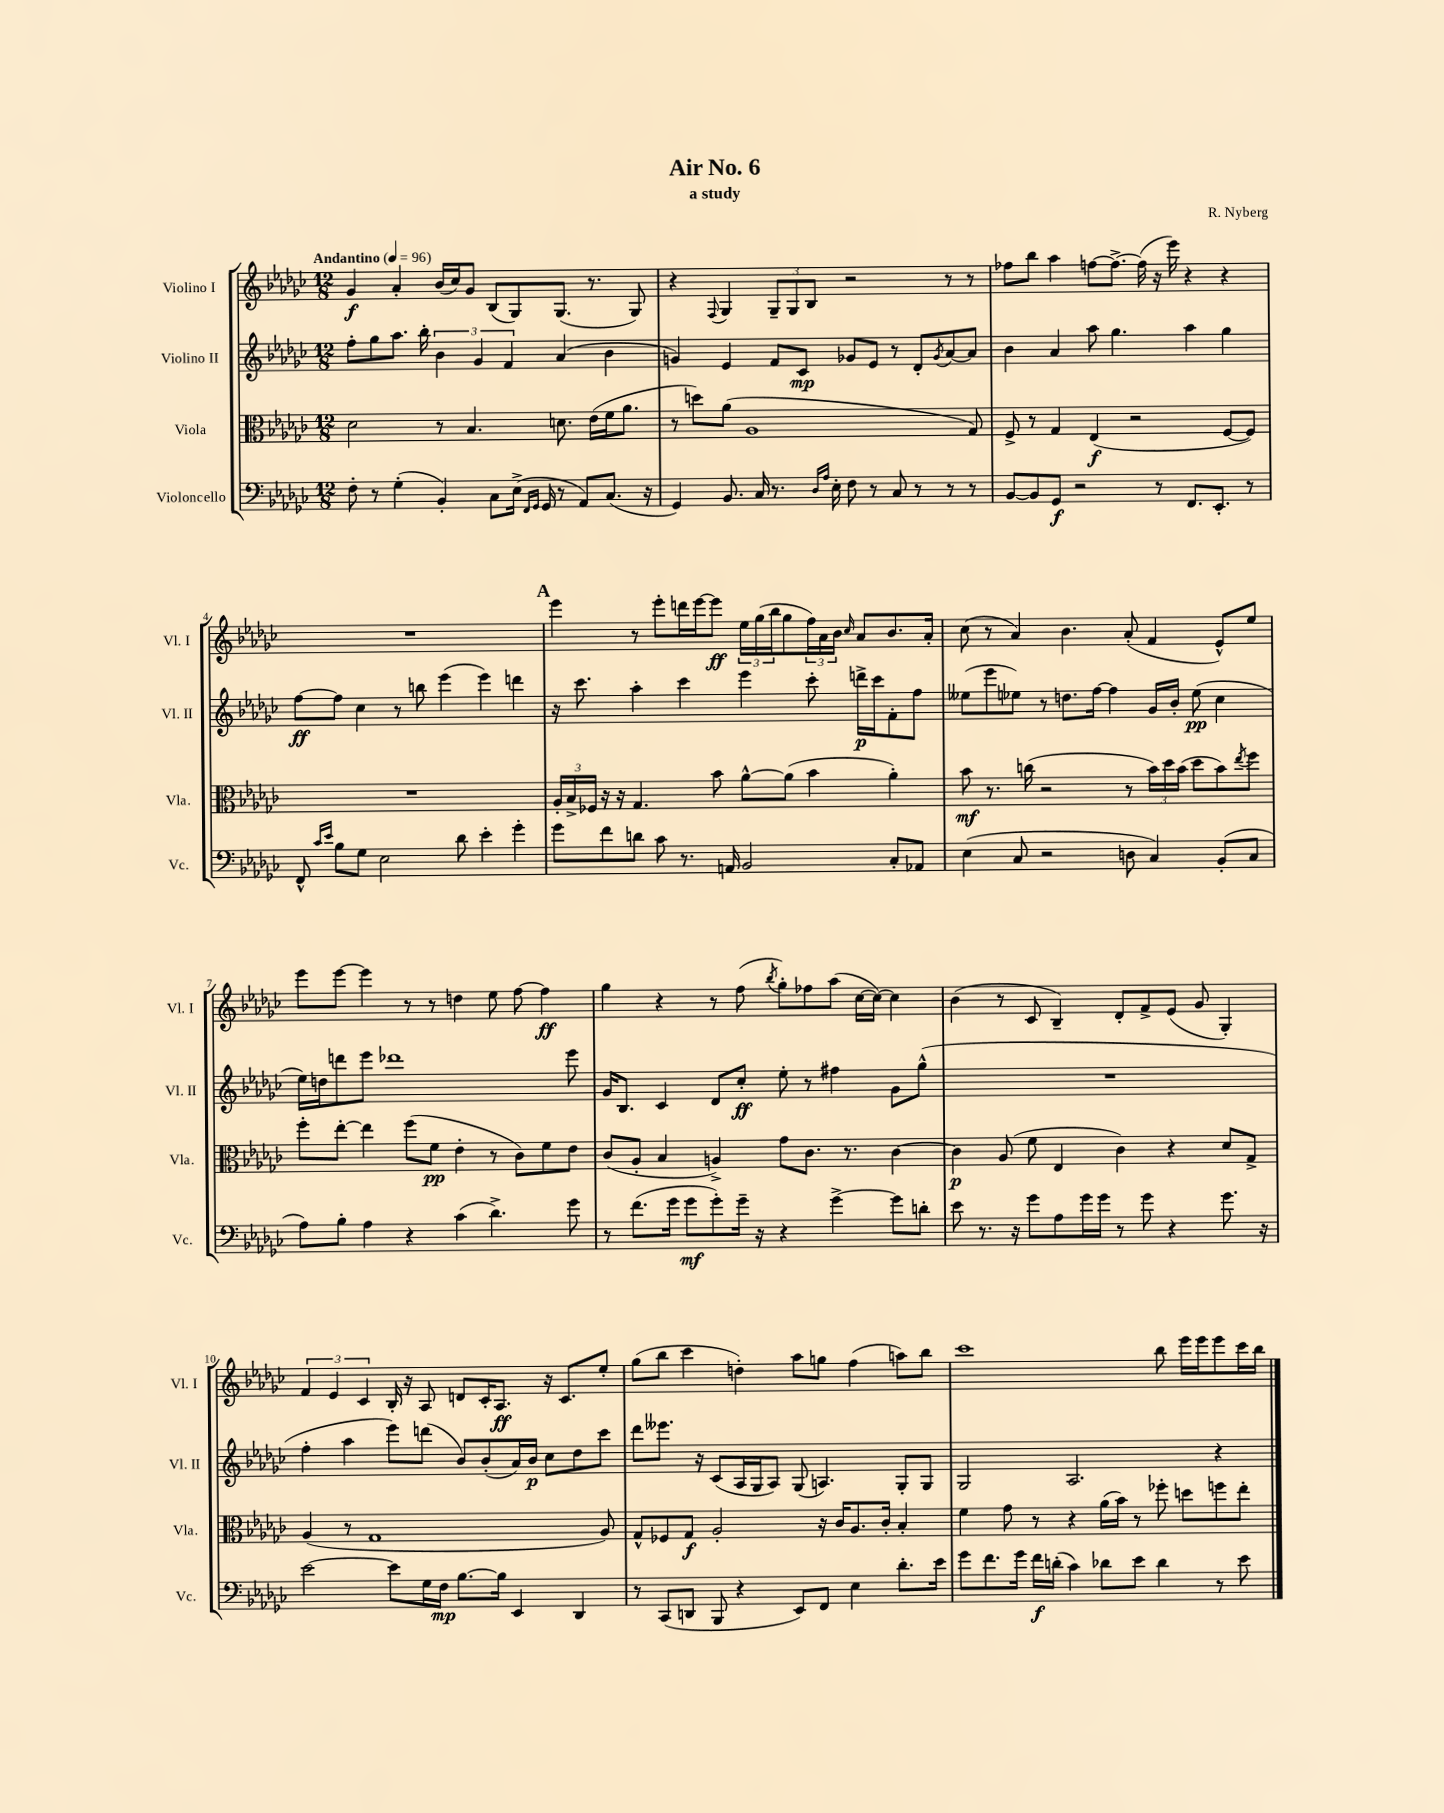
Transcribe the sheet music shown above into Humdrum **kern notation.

**kern	**dynam	**kern	**dynam	**kern	**dynam	**kern	**dynam
*part4	*part4	*part3	*part3	*part2	*part2	*part1	*part1
*staff4	*staff4	*staff3	*staff3	*staff2	*staff2	*staff1	*staff1
*I"Violoncello	*	*I"Viola	*	*I"Violino II	*	*I"Violino I	*
*I'Vc.	*	*I'Vla.	*	*I'Vl. II	*	*I'Vl. I	*
*clefF4	*	*clefC3	*	*clefG2	*	*clefG2	*
*k[b-e-a-d-g-c-]	*	*k[b-e-a-d-g-c-]	*	*k[b-e-a-d-g-c-]	*	*k[b-e-a-d-g-c-]	*
*M12/8	*	*M12/8	*	*M12/8	*	*M12/8	*
*MM96	*	*MM96	*	*MM96	*	*MM96	*
=1	=1	=1	=1	=1	=1	=1	=1
!	!	!	!	!	!	!LO:TX:a:B:t=Andantino	!
8F'\	.	2d-\	.	8ff'\L	.	4g-/	f
8r	.	.	.	8gg-\	.	.	.
(4G-'\	.	.	.	8.aa-\J	.	4a-'/	.
.	.	.	.	16bb-'\	.	.	.
4BB-'/)	.	8r	.	6b-\	.	(16b-/LL	.
.	.	.	.	.	.	16cc-/J)	.
.	.	4.B-/	.	.	.	8g-/J	.
.	.	.	.	6g-/	.	.	.
8C-\L	.	.	.	.	.	(8B-/L	.
.	.	.	.	6f/	.	.	.
(16E-^\Jk	.	.	.	.	.	8G-/)	.
16qqFF/LL	.	.	.	.	.	.	.
16qqGG-/JJ	.	.	.	.	.	.	.
16GG-/	.	.	.	.	.	.	.
8r	.	8.dn\	.	(4a-/	.	(8.G-/J	.
8AA-/L)	.	.	.	.	.	.	.
.	.	(16e-\LL	.	.	.	8.r	.
(8.C-/J	.	16f\J	.	4b-\	.	.	.
.	.	8.a-\J	.	.	.	.	.
.	.	.	.	.	.	8G-/)	.
16r	.	.	.	.	.	.	.
=2	=2	=2	=2	=2	=2	=2	=2
4GG-/)	.	8r	.	4gn/)	.	4r	.
.	.	8ddn\L)	.	.	.	.	.
.	.	.	.	.	.	8qqF/	.
8.BB-/	.	(8a-\J	.	4e-/	.	4G-/	.
.	.	1A-	.	.	.	.	.
16C-/	.	.	.	.	.	.	.
8.r	.	.	.	8f/L	.	12G-~/L	.
.	.	.	.	.	.	12G-/	.
.	.	.	.	8c-/J	mp	.	.
.	.	.	.	.	.	12B-/J	.
16qqD-/LL	.	.	.	.	.	.	.
16qqA-/JJ	.	.	.	.	.	.	.
16E-'\	.	.	.	.	.	.	.
8F\	.	.	.	8g-X/L	.	2r	.
8r	.	.	.	8e-/J	.	.	.
8C-/	.	.	.	8r	.	.	.
8r	.	.	.	8d-'/L	.	.	.
.	.	.	.	8qg-/	.	.	.
8r	.	.	.	[8a-/	.	8r	.
8r	.	8G-/)	.	8a-/J]	.	8r	.
=3	=3	=3	=3	=3	=3	=3	=3
[8BB-/L	.	8F^/	.	4b-\	.	8ff-X\L	.
8BB-/]	.	8r	.	.	.	8bb-\J	.
8GG-/J	f	4G-/	.	4a-/	.	4aa-\	.
2r	.	.	.	.	.	.	.
.	.	(4E-/	f	8aa-\	.	[8ffn\L	.
.	.	.	.	4.gg-\	.	8.ff^\J_	.
.	.	2r	.	.	.	.	.
.	.	.	.	.	.	(16ff\]	.
8r	.	.	.	.	.	16r	.
.	.	.	.	.	.	16eee-\)	.
8.FF/L	.	.	.	4aa-\	.	4r	.
8.EE-'/J	.	.	.	.	.	.	.
.	.	[8F/L	.	4gg-\	.	4r	.
8r	.	8F/J])	.	.	.	.	.
!!LO:LB:g=z
=4	=4	=4	=4	=4	=4	=4	=4
8FF^^/	.	1.r	.	[8ff\L	ff	1.r	.
16qqc-/LL	.	.	.	.	.	.	.
16qqe-/JJ	.	.	.	.	.	.	.
8B-\L	.	.	.	8ff\J]	.	.	.
8G-\J	.	.	.	4cc-\	.	.	.
2E-\	.	.	.	.	.	.	.
.	.	.	.	8r	.	.	.
.	.	.	.	8bbn\	.	.	.
.	.	.	.	(4eee-\	.	.	.
8d-\	.	.	.	.	.	.	.
4e-'\	.	.	.	4eee-\)	.	.	.
4g-'\	.	.	.	4dddn\	.	.	.
!!LO:REH:place=s1:t=A
=5	=5	=5	=5	=5	=5	=5	=5
8g-\L	.	24A-'/LL	.	16r	.	4eee-\	.
.	.	24B-^/	.	.	.	.	.
.	.	.	.	8.ccc-\	.	.	.
.	.	24F-X/JJ	.	.	.	.	.
8f\	.	16r	.	.	.	.	.
.	.	16r	.	.	.	.	.
8dn\J	.	4.G-/	.	4aa-'\	.	8r	.
8c-\	.	.	.	.	.	8eee-'\L	.
8.r	.	.	.	4ccc-\	.	16dddn\L	.
.	.	.	.	.	.	[16eee-\J	.
.	.	8b-\	.	.	.	8eee-\J]	ff
16AAn/	.	.	.	.	.	.	.
2BB-/	.	[8a-^^\L	.	4eee-\	.	24ee-\LL	.
.	.	.	.	.	.	(24gg-\	.
.	.	.	.	.	.	24bb-\J	.
.	.	(8a-\J]	.	.	.	8gg-\	.
.	.	4b-\	.	8ccc-'\	.	24ff\L)	.
.	.	.	.	.	.	24a-\	.
.	.	.	.	.	.	24b-\JJ	.
.	.	.	.	.	.	16qqcc-/	.
.	.	.	.	16dddn^\LL	p	8a-/L	.
.	.	.	.	16ccc-\J	.	.	.
8C-'/L	.	4a-'\)	.	8f'\	.	8.b-/	.
8AA-X/J	.	.	.	8ff\J	.	.	.
.	.	.	.	.	.	16a-'/Jk	.
=6	=6	=6	=6	=6	=6	=6	=6
(4E-\	.	8b-\	mf	(8ee--X\L	.	(8cc-\	.
.	.	8.r	.	8eee-\	.	8r	.
8C-/	.	.	.	8ee-X\J)	.	4a-/)	.
.	.	(16ccn\	.	.	.	.	.
2r	.	2r	.	8r	.	.	.
.	.	.	.	8.ddn\L	.	4.b-\	.
.	.	.	.	[16ff\Jk	.	.	.
.	.	.	.	4ff\]	.	.	.
8Dn\	.	8r	.	.	.	(8a-'/	.
4C-/)	.	24b-\LL)	.	16g-/LL	.	4f/	.
.	.	24dd-\	.	.	.	.	.
.	.	.	.	16b-'/JJ	.	.	.
.	.	(24b-\JJ	.	.	.	.	.
.	.	8dd-\L	.	(8ee-\	pp	.	.
(8BB-'/L	.	8b-\)	.	4cc-\	.	8e-^^/L)	.
.	.	8qee-/	.	.	.	.	.
8C-/J	.	8ff\J	.	.	.	8ee-/J	.
!!LO:LB:g=z
=7	=7	=7	=7	=7	=7	=7	=7
8A-\L)	.	8ff'\L	.	16ee-\LL)	.	8eee-\L	.
.	.	.	.	16ddn\J	.	.	.
8B-'\J	.	[8ee-'\J	.	8dddn\	.	[8eee-\J	.
4A-\	.	4ee-\]	.	8eee-\J	.	4eee-\]	.
.	.	.	.	1ddd-X	.	.	.
4r	.	(8ff\L	.	.	.	8r	.
.	.	8f\J	pp	.	.	8r	.
(4c-\	.	4e-'\	.	.	.	4ddn\	.
4.d-^\)	.	8r	.	.	.	8ee-\	.
.	.	8c-\L)	.	.	.	[8ff\	.
.	.	8f\	.	.	.	4ff\]	ff
8g-\	.	8e-\J	.	8eee-\	.	.	.
=8	=8	=8	=8	=8	=8	=8	=8
8r	.	(8c-/L	.	16g-/KL	.	4gg-\	.
.	.	.	.	8.B-/J	.	.	.
(8.f\L	.	8A-'/J	.	.	.	.	.
.	.	4B-/	.	4c-/	.	4r	.
16g-\Jk	.	.	.	.	.	.	.
8g-\L	mf	.	.	.	.	.	.
8g-'\)	.	4An^/)	.	8d-/L	.	8r	.
16g-~\Jk	.	.	.	8cc-'/J	ff	(8ff\	.
16r	.	.	.	.	.	.	.
.	.	.	.	.	.	8qbb-/	.
4r	.	8g-\L	.	8ee-'\	.	8gg-'\L)	.
.	.	8.c-\J	.	8r	.	8ff-X\	.
[4g-^\	.	.	.	4ff#X\	.	(8aa-\J	.
.	.	8.r	.	.	.	.	.
.	.	.	.	.	.	[16cc-\LL	.
.	.	.	.	.	.	16cc-\JJ_)	.
8g-\L]	.	[4c-\	.	8g-\L	.	4cc-\]	.
8dn'\J	.	.	.	(8gg-^^\J	.	.	.
=9	=9	=9	=9	=9	=9	=9	=9
8e-\	.	4c-\]	p	1.r	.	(4b-\	.
8.r	.	.	.	.	.	.	.
.	.	(8A-/	.	.	.	8r	.
16r	.	.	.	.	.	.	.
8g-\L	.	8f\	.	.	.	8c-/	.
8A-\	.	4E-/	.	.	.	4B-~/)	.
16g-\L	.	.	.	.	.	.	.
16g-\JJ	.	.	.	.	.	.	.
8r	.	4c-\)	.	.	.	8d-'/L	.
8g-\	.	.	.	.	.	8f^/	.
4r	.	4r	.	.	.	(8e-/J	.
.	.	.	.	.	.	8g-/	.
8.g-\	.	8d-/L	.	.	.	4G-'/)	.
.	.	8G-^/J	.	.	.	.	.
16r	.	.	.	.	.	.	.
!!LO:LB:g=z
=10	=10	=10	=10	=10	=10	=10	=10
[2e-\	.	(4A-/	.	4ff'\	.	6f/	.
.	.	.	.	.	.	6e-/	.
.	.	8r	.	4aa-\	.	.	.
.	.	.	.	.	.	6c-/	.
.	.	1G-	.	.	.	.	.
8e-\L]	.	.	.	8eee-\L)	.	16B-'/	.
.	.	.	.	.	.	16r	.
16G-\L	.	.	.	(8dddn\J	.	8A-/	.
16F\JJ	mp	.	.	.	.	.	.
[8.B-\L	.	.	.	8b-/L)	.	8dn/L	.
.	.	.	.	(8b-'/	.	16c-'/K	.
16B-\Jk]	.	.	.	.	.	8.A-/J	ff
4EE-/	.	.	.	16a-/L)	.	.	.
.	.	.	.	16b-/JJ	p	.	.
.	.	.	.	8cc-\L	.	16r	.
.	.	.	.	.	.	8.c-/L	.
4DD-/	.	.	.	8dd-\	.	.	.
.	.	8A-/)	.	8ccc-\J	.	8ee-'/J	.
=11	=11	=11	=11	=11	=11	=11	=11
8r	.	8G-^^/L	.	8ddd-\L	.	(8gg-\L	.
(8CC-/L	.	8F-X/	.	8.eee--X\J	.	8bb-\J	.
8DDn/J	.	8G-/J	f	.	.	4ccc-\	.
.	.	.	.	16r	.	.	.
8BBB-/	.	2A-'/	.	(8c-/L	.	.	.
4r	.	.	.	16A-/L	.	4ddn'\)	.
.	.	.	.	16G-/J	.	.	.
.	.	.	.	8A-/J)	.	.	.
8EE-/L)	.	.	.	(8G-/	.	8aa-\L	.
8FF/J	.	16r	.	4.An/)	.	8ggn\J	.
.	.	16c-/KL	.	.	.	.	.
4E-\	.	8.A-/	.	.	.	(4ff\	.
.	.	16c-'/Jk	.	.	.	.	.
8.d-'\L	.	4B-'/	.	8G-'/L	.	8aan\L)	.
.	.	.	.	8G-/J	.	8bb-\J	.
16e-\Jk	.	.	.	.	.	.	.
=12	=12	=12	=12	=12	=12	=12	=12
8g-\L	.	4f\	.	2G-/	.	1ccc-	.
8.f\	.	.	.	.	.	.	.
.	.	8g-\	.	.	.	.	.
16g-\Jk	.	.	.	.	.	.	.
16f\LL	f	8r	.	.	.	.	.
(16dn'\JJ	.	.	.	.	.	.	.
4c-\)	.	4r	.	2.A-/	.	.	.
8d-X\L	.	(16a-\LL	.	.	.	.	.
.	.	16b-\JJ)	.	.	.	.	.
8e-\J	.	8r	.	.	.	.	.
4d-\	.	8ff-X'\	.	.	.	8bb-\	.
.	.	8ddn\L	.	.	.	16eee-\LL	.
.	.	.	.	.	.	16eee-\J	.
8r	.	8ffn\	.	4r	.	8eee-\	.
8e-\	.	8ee-'\J	.	.	.	16ccc-\L	.
.	.	.	.	.	.	16bb-\JJ	.
==	==	==	==	==	==	==	==
*-	*-	*-	*-	*-	*-	*-	*-
